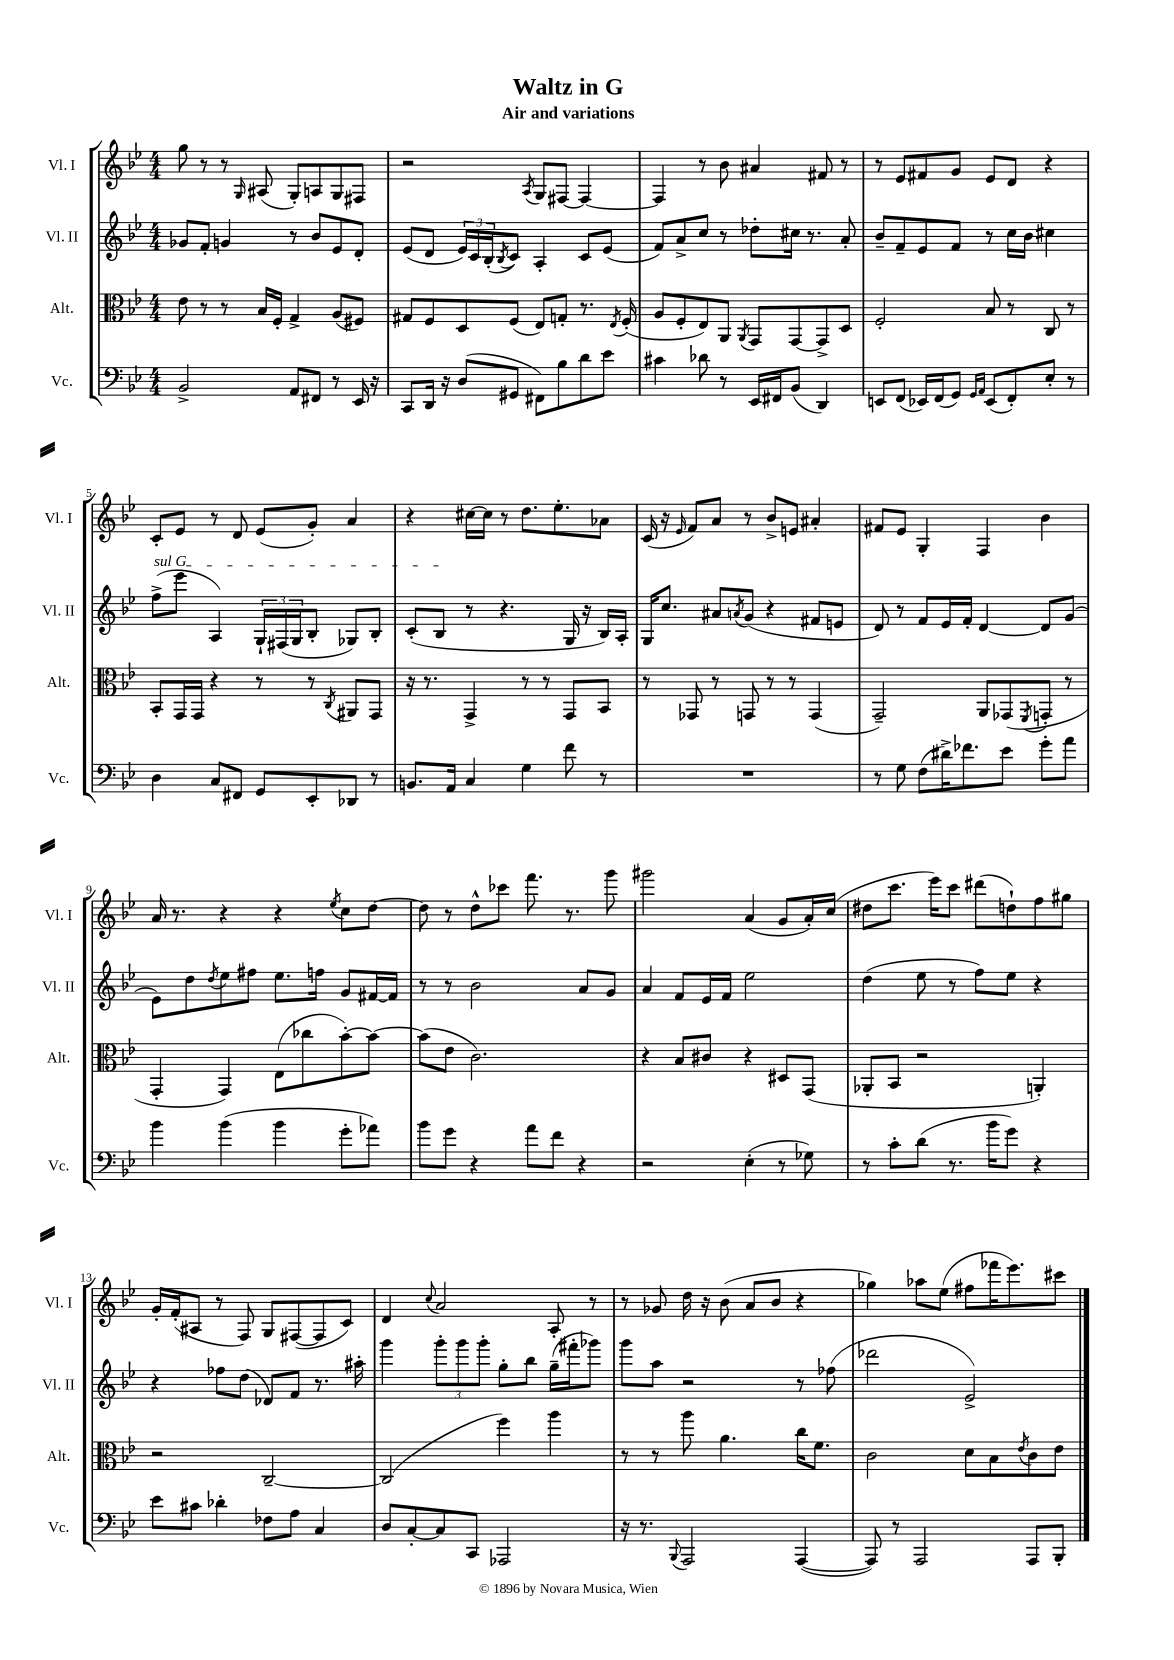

**kern	**kern	**kern	**kern
*part4	*part3	*part2	*part1
*staff4	*staff3	*staff2	*staff1
*I"Vc.	*I"Alt.	*I"Vl. II	*I"Vl. I
*I'Vc.	*I'Alt.	*I'Vl. II	*I'Vl. I
*clefF4	*clefC3	*clefG2	*clefG2
*k[b-e-]	*k[b-e-]	*k[b-e-]	*k[b-e-]
*M4/4	*M4/4	*M4/4	*M4/4
=1	=1	=1	=1
2BB-^/	8e-\	8g-X/L	8gg\
.	8r	8f'/J	8r
.	8r	4gn/	8r
.	.	.	16qqG/
.	16B-/LL	.	(8A#X/
.	16F'/JJ	.	.
8AA/L	4G^/	8r	8G'/L)
8FF#X/J	.	8b-/L	8An/
8r	(8A/L	8e-/	8G/
16EE-/	8F#X/J)	8d'/J	8F#X/J
16r	.	.	.
=2	=2	=2	=2
8CC/L	8G#X/L	(8e-/L	2r
16DD/Jk	8F/	8d/J	.
16r	.	.	.
(8D/L	8D/	24e-/LL)	.
.	.	24c/	.
.	.	(24B-'/J	.
.	.	8qB-/	.
8GG#X/J	(8F/J	8c/J)	.
.	.	.	8qA/
8FF#X\L)	8E-/L)	4A'/	8G/L
8B-\	8Gn'/J	.	[8F#X/J
8d\	8.r	8c/L	4F#/_
8e-\J	.	(8e-/J	.
.	8qE-/	.	.
.	(16F'/	.	.
=3	=3	=3	=3
4c#X\	8A/L	8f/L)	4F#/]
.	8F'/	8a^/	.
8d-X\	8E-/)	8cc/J	8r
8r	8AA/J	8r	8b-\
.	8qAA/	.	.
16EE-/LL	8GG/L	8dd-X'\L	4a#X/
16FF#X/J	.	.	.
(8BB-/J	[8GG/	16cc#X\Jk	.
.	.	8.r	.
4DD/)	8GG^/]	.	8f#X/
.	8D/J	8a'/	8r
=4	=4	=4	=4
8EEn/L	2F'/	8b-~/L	8r
(8FF/J	.	8f~/	8e-/L
16EE-X/LL)	.	8e-/	8f#X/
(16FF/J	.	.	.
8GG/J)	.	8f/J	8g/J
16qqGG/LL	.	.	.
16qqAA/JJ	.	.	.
(8EE-/L	8B-/	8r	8e-/L
8FF'/)	8r	16cc\LL	8d/J
.	.	16b-\JJ	.
8E-'/J	8C/	4cc#X\	4r
8r	8r	.	.
!!LO:LB:g=z
=5	=5	=5	=5
!	!	!LO:TX:a:i:t=sul G	!
4D\	8BB-'/L	(8ff^\L	8c'/L
.	16GG/L	8eee-\J	8e-/J
.	16GG/JJ	.	.
8C/L	4r	4A/)	8r
8FF#X/J	.	.	8d/
8GG/L	8r	24G`/LL	(8e-/L
.	.	(24F#X/	.
.	.	24G/J	.
8EE-'/	8r	8B-'/J	8g'/J)
.	8qC/	.	.
8DD-X/J	8AA#X/L	8G-X/L)	4a/
8r	8GG/J	8B-'/J	.
=6	=6	=6	=6
8.BBn/L	16r	(8c'/L	4r
.	8.r	.	.
.	.	8B-/J	.
16AA/Jk	.	.	.
4C/	4GG^/	8r	[16cc#X\LL
.	.	.	16cc#\JJ]
.	.	4.r	8r
4G\	8r	.	8.dd\L
.	8r	.	.
.	.	.	8.ee-'\
8f\	8GG/L	16G/	.
.	.	16r	.
8r	8BB-/J	16B-/LL)	8a-X\J
.	.	16A'/JJ	.
=7	=7	=7	=7
1r	8r	16G/KL	(16c/
.	.	8.cc/J	16r
.	.	.	16qqe-/
.	8GG-X/	.	8f/L)
.	8r	8a#X/L	8a/J
.	.	8qan/	.
.	8GGn/	(8g/J	8r
.	8r	4r	8b-^/L
.	8r	.	8en/J
.	(4GG/	8f#X/L	4a#X'/
.	.	8en/J	.
=8	=8	=8	=8
8r	2GG~/)	8d/)	8f#X/L
8G\	.	8r	8e-/J
(8F\L	.	8f/L	4G'/
16d#X^\K)	.	16e-/L	.
8.f-X\	.	16f'/JJ	.
.	8AA/L	[4d/	4F/
8e-\J	(8GG-X/	.	.
.	8qFF/	.	.
8g'\L	8GGn'/J	8d/L]	4b-\
8a\J	8r	(8g/J	.
!!LO:LB:g=z
=9	=9	=9	=9
4b-\	4GG'/	8e-\L)	16a/
.	.	.	8.r
.	.	8dd\	.
.	.	8qdd/	.
(4b-\	4GG/)	8ee-\	4r
.	.	8ff#X\J	.
4b-\	(8E-\L	8.ee-\L	4r
.	8cc-X\	.	.
.	.	16ffn\Jk	.
.	.	.	8qee-/
8g'\L	[8b-'\)	8g/L	8cc\L
8a-X\J)	8b-\J_	[16f#X/L	[8dd\J
.	.	16f#/JJ]	.
=10	=10	=10	=10
8b-\L	(8b-\L]	8r	8dd\]
8g\J	8e-\J	8r	8r
4r	2.c\)	2b-\	8dd^^\L
.	.	.	8ccc-X\J
8a\L	.	.	8.fff\
8f\J	.	.	.
.	.	.	8.r
4r	.	8a/L	.
.	.	8g/J	8ggg\
=11	=11	=11	=11
2r	4r	4a/	2ggg#X\
.	8B-/L	8f/L	.
.	8c#X/J	16e-/L	.
.	.	16f/JJ	.
(4E-'\	4r	2ee-\	(4a/
8r	8D#X/L	.	8g/L
8G-X\)	(8GG/J	.	16a'/L)
.	.	.	(16cc/JJ
=12	=12	=12	=12
8r	8AA-X'/L	(4dd\	8dd#X\L
8c'\L	8BB-/J	.	8.ccc\J
(8d\J	2r	8ee-\	.
.	.	.	16eee-\KL)
8.r	.	8r	8ccc\J
.	.	8ff\L)	(8ddd#X\L
16b-\KL	.	.	.
8g\J)	.	8ee-\J	8ddn`\)
4r	4AAn'/)	4r	8ff\
.	.	.	8gg#X\J
!!LO:LB:g=z
=13	=13	=13	=13
8e-\L	2r	4r	16g'/LL
.	.	.	(16f'/J
8c#X\J	.	.	8A#X/J
4d-X'\	.	8ff-X\L	8r
.	.	(8dd\J	8F/)
8F-X\L	[2C~/	8d-X/L)	8G/L
8A\J	.	8f/J	([8F#X/
4C/	.	8.r	8F#/]
.	.	.	8c/J)
.	.	16aa#X'\	.
=14	=14	=14	=14
8D/L	(2C/]	4ggg\	4d/
[8C'/	.	.	.
.	.	.	8qqcc/
8C/]	.	12ggg'\L	2a/
.	.	12ggg\	.
8CC/J	.	.	.
.	.	12ggg'\J	.
2AAA-X/	4ff\)	8gg'\L	.
.	.	8bb-\J	.
.	4aa\	(16gg~\LL	8A'/
.	.	16fff#X'\J	.
.	.	8ggg-X\J)	8r
=15	=15	=15	=15
16r	8r	8ggg\L	8r
8.r	.	.	.
.	8r	8aa\J	8g-X/
8qqBBB-/	.	.	.
2AAA/	8aa\	2r	16dd\
.	.	.	16r
.	4.a\	.	(8b-\
.	.	.	8a/L
.	.	.	8b-/J
([4AAA/	16cc\KL	8r	4r
.	8.f\J	.	.
.	.	(8ff-X\	.
=16	=16	=16	=16
8AAA/])	2c\	2ddd-X\	4gg-X\)
8r	.	.	.
2AAA/	.	.	8aa-X\L
.	.	.	(8ee-\J
.	8d\L	2e-^/)	8ff#X\L
.	8B-\	.	16fff-X\K
.	.	.	8.eee-\)
.	8qe-/	.	.
8AAA/L	8c\	.	.
8BBB-'/J	8e-\J	.	8ccc#X\J
==	==	==	==
*-	*-	*-	*-
